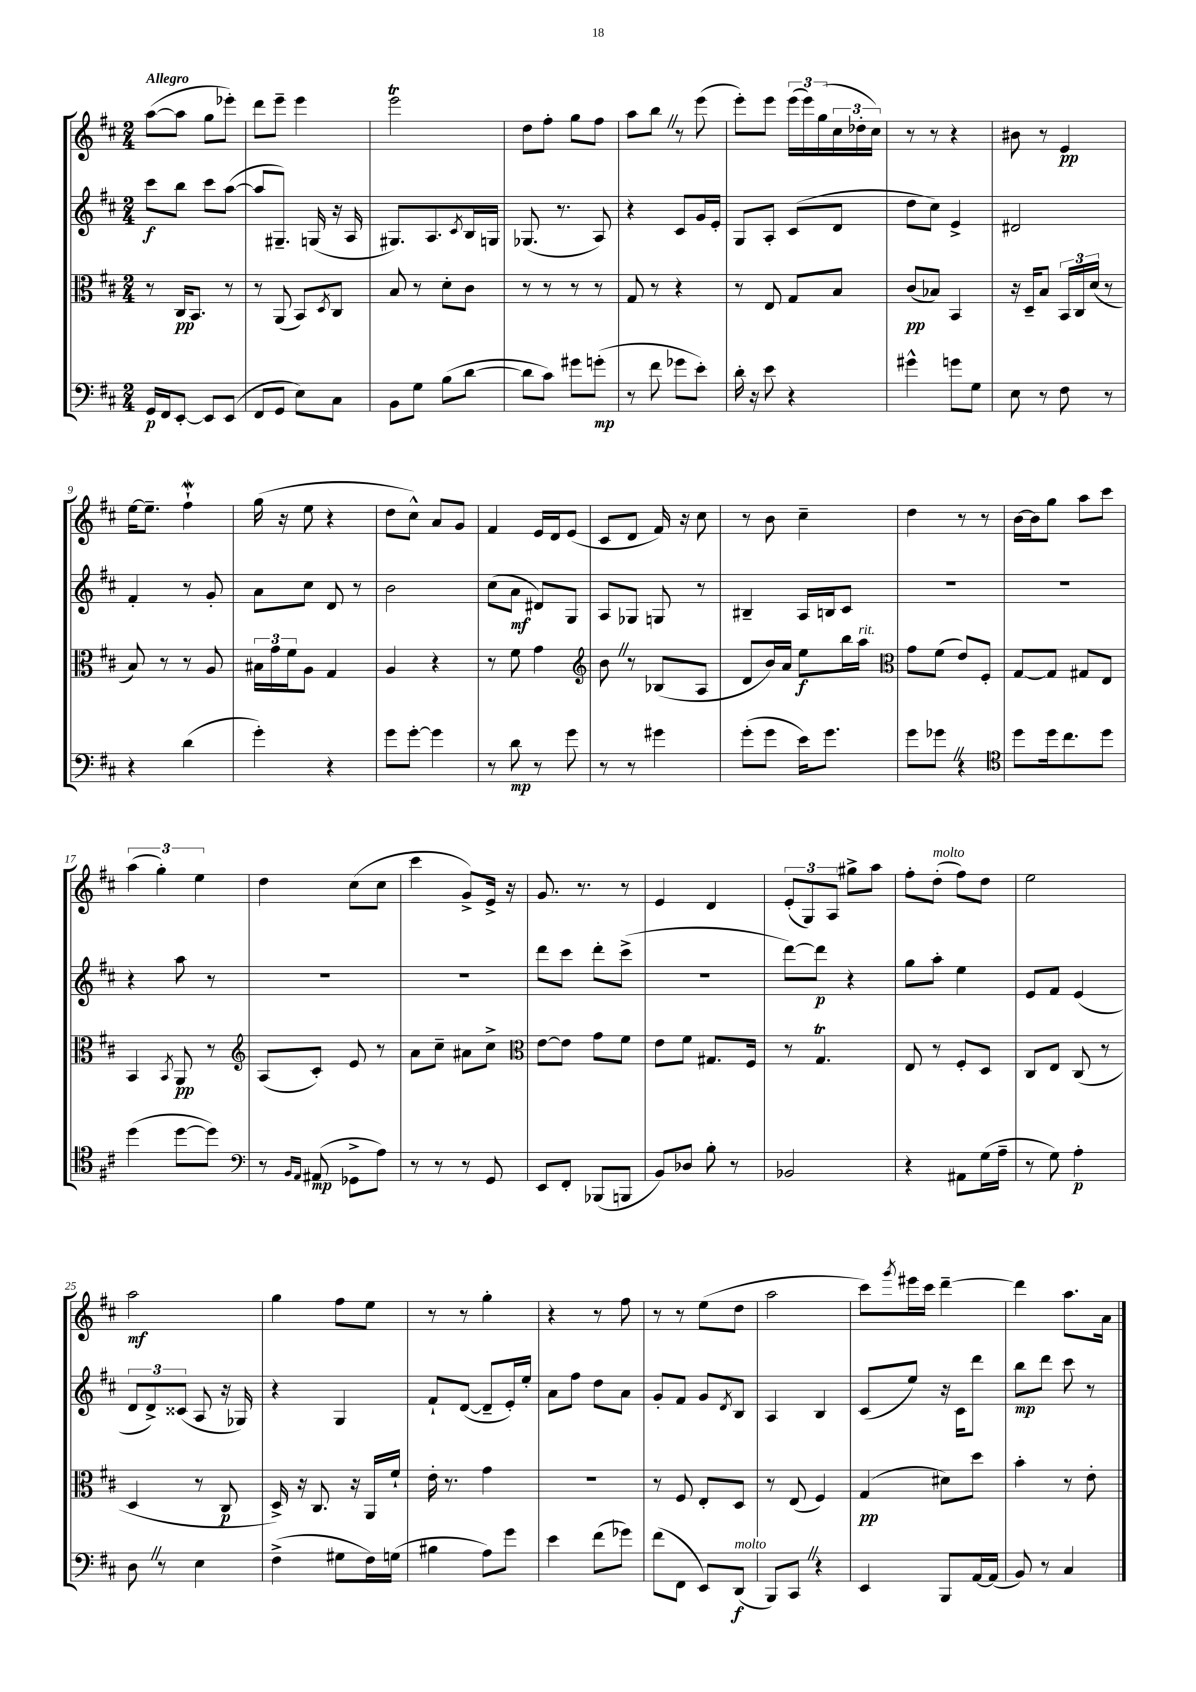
<<
\new StaffGroup <<
\new Staff = "s0" {
    \clef treble \key d \major \numericTimeSignature \time 2/4 \tempo "Allegro"
    a''8~( a''8 g''8 ees'''8-.) |
    d'''8 e'''8-- e'''4 |
    e'''2\trill |
    d''8 fis''8-. g''8 fis''8 |
    a''8 b''8 \once \override BreathingSign.text = \markup { \musicglyph "scripts.caesura.straight" } \breathe r8 e'''8( |
    e'''8-.) e'''8 \tuplet 3/2 { e'''16( e'''16) g''16( } \tuplet 3/2 { cis''16 des''16-. cis''16) } |
    r8 r8 r4 |
    bis'8 r8 e'4\pp |
    e''16~ e''8.-- fis''4-!\mordent |
    g''16( r16 e''8 r4 |
    d''8 cis''8-^) a'8 g'8 |
    fis'4 e'16 d'16 e'8( |
    cis'8 d'8 fis'16) r16 cis''8 |
    r8 b'8 cis''4-- |
    d''4 r8 r8 |
    b'16~ b'16 g''8 a''8 cis'''8 |
    \tuplet 3/2 { a''4( g''4-.) e''4 } |
    d''4 cis''8( cis''8 |
    cis'''4 g'8->) e'16-> r16 |
    g'8. r8. r8 |
    e'4 d'4 |
    \tuplet 3/2 { e'8-.( g8) a8 } gis''8-> a''8 |
    fis''8-. d''8-.^\markup { \italic "molto" }( fis''8) d''8 |
    e''2 |
    a''2\mf |
    g''4 fis''8 e''8 |
    r8 r8 g''4-. |
    r4 r8 fis''8 |
    r8 r8 e''8( d''8 |
    a''2 |
    cis'''8) \acciaccatura { g'''8 } eis'''16 cis'''16 d'''4~-- |
    d'''4 a''8. a'16 \bar "|." |
}
\new Staff = "s1" {
    \clef treble \key d \major \numericTimeSignature \time 2/4
    cis'''8\f b''8 cis'''8 a''8~( |
    a''8 gis8.--) g16( r16 a16 |
    gis8.) a8. \acciaccatura { cis'8 } b16 g16 |
    ges8.( r8. a8) |
    r4 cis'8 g'16 e'16-. |
    g8 a8-. cis'8( d'8 |
    d''8 cis''8) e'4-> |
    dis'2 |
    fis'4-. r8 g'8-. |
    a'8 cis''8 d'8 r8 |
    b'2 |
    cis''8( a'8\mf dis'8) g8 |
    a8 ges8 g8 r8 |
    bis4-- a16 b16 cis'8 |
    R2 |
    R2 |
    r4 a''8 r8 |
    R2 |
    R2 |
    d'''8 cis'''8 d'''8-. cis'''8->( |
    r2 |
    d'''8~) d'''8\p r4 |
    g''8 a''8-. e''4 |
    e'8 fis'8 e'4( |
    \tuplet 3/2 { d'8 d'8->) cisis'8( } a8 r16 ges16) |
    r4 g4 |
    fis'8-! d'8~( d'8-- e'16-.) e''16-. |
    a'8 fis''8 d''8 a'8 |
    g'8-. fis'8 g'8 \acciaccatura { d'8 } b8 |
    a4 b4 |
    cis'8( e''8) r16 cis'16 d'''8 |
    b''8\mp d'''8 cis'''8 r8 \bar "|." |
}
\new Staff = "s2" {
    \clef alto \key d \major \numericTimeSignature \time 2/4
    r8 cis16\pp b,8. r8 |
    r8 a,8( b,8) \acciaccatura { d8 } cis8 |
    b8 r8 d'8-. cis'8 |
    r8 r8 r8 r8 |
    g8 r8 r4 |
    r8 e8 g8 b8 |
    cis'8\pp( bes8) b,4 |
    r16 d16-- b8 \tuplet 3/2 { b,16 cis16 d'16( } r8 |
    b8) r8 r8 a8 |
    \tuplet 3/2 { bis16 g'16 fis'16 } a8 g4 |
    a4 r4 |
    r8 fis'8 g'4 |
    \clef treble b'8 \once \override BreathingSign.text = \markup { \musicglyph "scripts.caesura.straight" } \breathe r8 bes8( a8 |
    d'8 b'16) a'16 e''8\f b''16 a''16^\markup { \italic "rit." } |
    \clef alto g'8 fis'8( e'8) fis8-. |
    g8~ g8 gis8 e8 |
    b,4 \acciaccatura { b,8 } a,8\pp r8 |
    \clef treble a8( cis'8-.) e'8 r8 |
    a'8 cis''8-- ais'8 cis''8-> |
    \clef alto e'8~ e'8 g'8 fis'8 |
    e'8 fis'8 gis8. fis16 |
    r8 g4.\trill |
    e8 r8 fis8-. d8 |
    cis8 e8 cis8( r8 |
    d4 r8 cis8\p |
    d16->) r16 cis8. r16 a,16 fis'16-! |
    e'16-. r8. g'4 |
    R2 |
    r8 fis8 e8-. d8 |
    r8 e8( fis4) |
    g4\pp( dis'8) d''8 |
    b'4-. r8 e'8-. \bar "|." |
}
\new Staff = "s3" {
    \clef bass \key d \major \numericTimeSignature \time 2/4
    g,16\p fis,16 e,8~-. e,8 e,8( |
    fis,8 g,8 e8) cis8 |
    b,8 g8 b8( d'8~ |
    d'8 cis'8) gis'8 g'8-.\mp( |
    r8 fis'8 ges'8 e'8-.) |
    d'16-. r16 e'8 r4 |
    gis'4-^ g'8 g8 |
    e8 r8 fis8 r8 |
    r4 d'4( |
    g'4-.) r4 |
    g'8 g'8~-. g'4 |
    r8 d'8\mp r8 g'8 |
    r8 r8 gis'4 |
    g'8-.( g'8 e'16) g'8. |
    g'8 ges'8 \once \override BreathingSign.text = \markup { \musicglyph "scripts.caesura.straight" } \breathe r4 |
    \clef tenor d''8 d''16 cis''8. d''8 |
    d''4( d''8~ d''8) |
    \clef bass r8 \grace { b,16 a,16 } ais,8\mp( ges,8-> a8) |
    r8 r8 r8 g,8 |
    e,8 fis,8-. bes,,8( b,,8 |
    b,8) des8 b8-. r8 |
    bes,2 |
    r4 ais,8 g16( a16-- |
    r8 g8) a4-.\p |
    d8 \once \override BreathingSign.text = \markup { \musicglyph "scripts.caesura.straight" } \breathe r8 e4 |
    fis4->( gis8 fis16) g16( |
    bis4 a8) g'8 |
    e'4 fis'8( ges'8) |
    fis'8( fis,8 e,8) d,8\f^\markup { \italic "molto" }( |
    b,,8) cis,8 \once \override BreathingSign.text = \markup { \musicglyph "scripts.caesura.straight" } \breathe r4 |
    e,4 b,,8 a,16~ a,16( |
    b,8) r8 cis4 \bar "|." |
}
>>
>>
